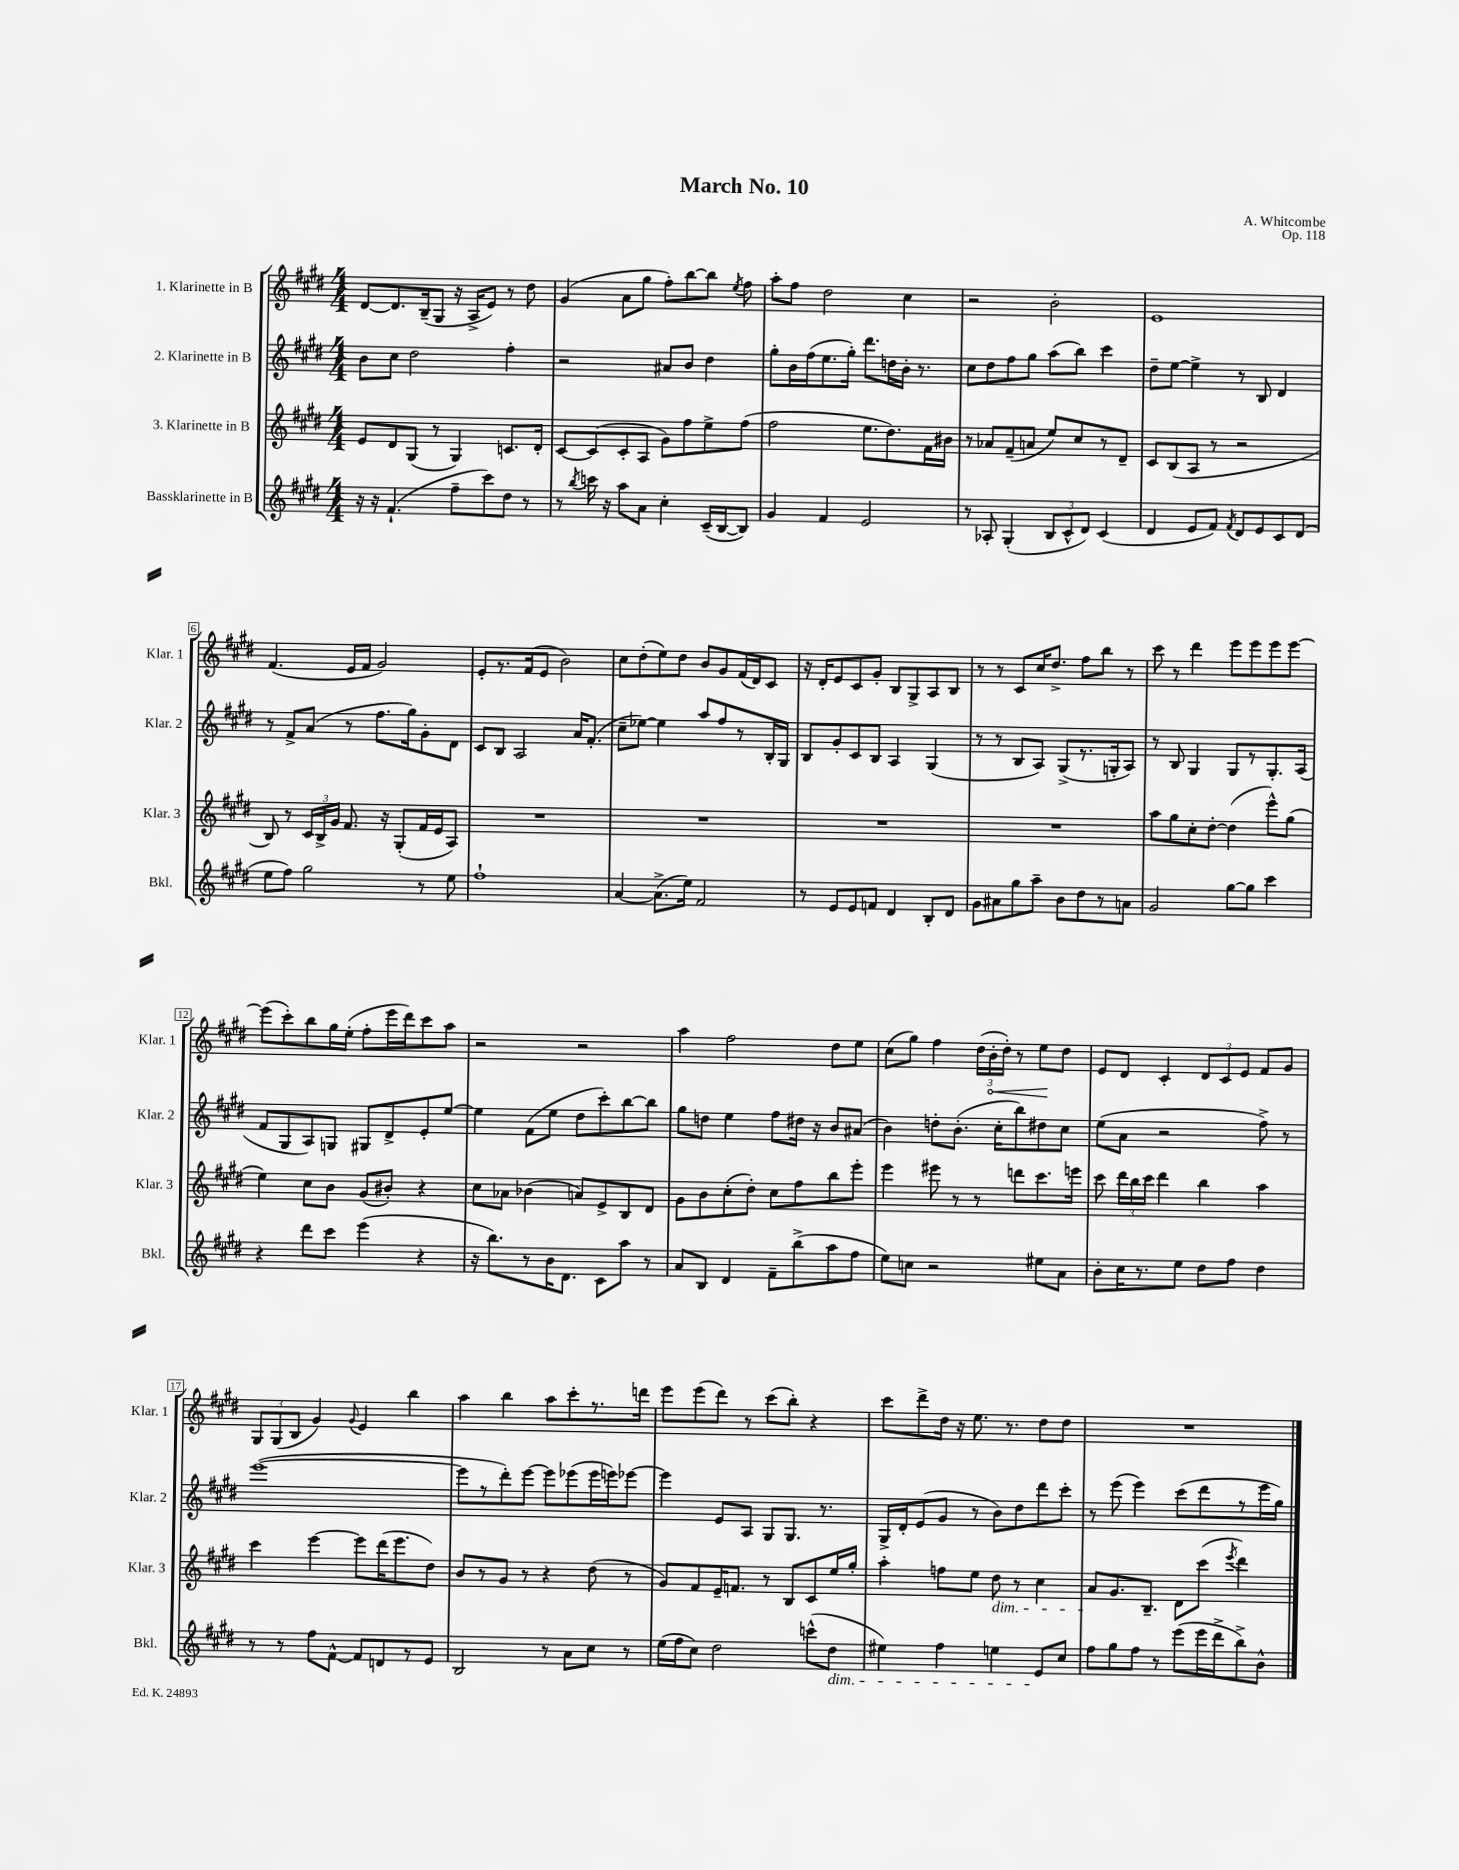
\header { title = "March No. 10" composer = "A. Whitcombe" opus = "Op. 118" }
<<
\new StaffGroup <<
\new Staff = "s0" \with { instrumentName = "1. Klarinette in B" shortInstrumentName = "Klar. 1" } {
    \clef treble \key e \major \numericTimeSignature \time 4/4
    \autoBeamOff dis'8[~ dis'8. b16--( gis8] r16 a16[-> e'8]) r8 dis''8 |
    gis'4( a'8[ gis''8] fis''8[-.) b''8~ b''8] \acciaccatura { e''8 } fis''8 |
    a''8[-. fis''8] dis''2 cis''4 |
    r2 b'2-. |
    e'1 |
    fis'4.( e'16[ fis'16] gis'2) |
    e'8[-. r8. fis'16( e'8] b'2) |
    cis''8[ dis''8-.( e''8) dis''8] b'8[ gis'8 fis'16( dis'16) cis'8] |
    r16 dis'16[-. e'8 cis'8 gis'8]-. b8[ gis8-> a8 b8] |
    r8 r8 cis'8[ cis''16 dis''8.]-> fis''8[ b''8] r8 |
    cis'''8 r8 dis'''4 e'''8[ e'''8 e'''8 e'''8]~ |
    e'''8[( cis'''8-.) b''8 gis''16 e''16]-.( fis''8[-. e'''16 dis'''16) cis'''8 a''8] |
    r2 r2 |
    a''4 fis''2 dis''8[ e''8] |
    cis''8[( gis''8]) fis''4 \tuplet 3/2 { dis''16[( \once \override Hairpin.circled-tip = ##t b'16-.\< dis''16]-.) } r8 e''8[\! dis''8] |
    e'8[ dis'8] cis'4-. \tuplet 3/2 { dis'8[ cis'8 e'8] } fis'8[ gis'8] |
    \tuplet 3/2 { gis8[ gis8( b8] } gis'4) \appoggiatura { gis'8 } e'4 b''4 |
    a''4 b''4 a''8[ cis'''8-. r8. d'''16] |
    e'''8[ e'''8( dis'''8]) r8 cis'''8[( b''8]-.) r4 |
    cis'''8[ dis'''8-> dis''16] r16 e''8. r8. dis''8[ dis''8] |
    R1 \bar "|." |
}
\new Staff = "s1" \with { instrumentName = "2. Klarinette in B" shortInstrumentName = "Klar. 2" } {
    \clef treble \key e \major \numericTimeSignature \time 4/4
    \autoBeamOff b'8[ cis''8] dis''2 fis''4-. |
    r2 ais'8[ b'8] dis''4 |
    gis''8[-. b'16 fis''16( e''8. gis''16]-.) dis'''8.[ d''16 b'16]-. r8. |
    cis''8[ dis''8 fis''8 gis''8] a''8[( b''8]) cis'''4 |
    dis''8[-- e''8]~ e''4-> r8 b8 dis'4 |
    r8 fis'8[-> a'8]( r8 fis''8.[ gis''16) gis'8-. dis'8] |
    cis'8[ b8] a2 a'16[ fis'8.]-.( |
    cis''8[-- ees''8]~) ees''4 a''8[ fis''8 r8 b16-. gis16] |
    b8[ gis'8-. cis'8 b8] a4 gis4( |
    r8 r8 b8[ a8]) gis8[->( r8. g16-. a8]) |
    r8 b8 gis4 gis8[ r8 gis8.-. a16]( |
    fis'8[ gis8 a8) g8] gis8[ dis'8-> e'8-. e''8]~ |
    e''4 fis'8[( e''8] dis''8[ cis'''8-.) b''8~ b''8] |
    gis''8[ d''8] e''4 fis''8[ dis''16] r16 b'8[ ais'8]( |
    b'4) d''8[-. b'8.]-.( cis''16[-. b''8) dis''8 cis''8] |
    e''8[( a'8] r2 fis''8->) r8 |
    e'''1~( |
    e'''8[ r8 dis'''8-.) e'''8]~ e'''8[ ees'''8( ees'''16 e'''16) ees'''8]~ |
    ees'''4 e'8[ a8] gis8[ gis8.] r8. |
    gis16[-> dis'16-. e'8( gis'8] r8 b'8[) dis''8 dis'''8 cis'''8]-. |
    r8 e'''8( e'''4) cis'''8[( dis'''8 r8 e'''16 gis''16]) \bar "|." |
}
\new Staff = "s2" \with { instrumentName = "3. Klarinette in B" shortInstrumentName = "Klar. 3" } {
    \clef treble \key e \major \numericTimeSignature \time 4/4
    \autoBeamOff e'8[ dis'8 gis8]( r8 gis4) c'8.[ dis'16]-. |
    cis'8[~ cis'8( cis'8-. a8] gis'8[) fis''8 e''8-> fis''8]( |
    fis''2 e''8.[ dis''8.) fis'16 bis'16] |
    r8 aes'8[ fis'8--( a'8] e''8[) cis''8 r8 dis'8]-- |
    cis'8[ b8( a8] r8 r2 |
    b8) r8 \tuplet 3/2 { cis'16[ b16-> gis'16] } fis'8. r16 gis8[-.( fis'16 e'16 a8]) |
    R1 |
    R1 |
    R1 |
    R1 |
    a''8[ gis''8 cis''8-. dis''8]~-. dis''4( e'''8[-^) gis''8]( |
    e''4) cis''8[ b'8] gis'8[( bis'8]-.) r4 |
    cis''8[ aes'8] bes'4( a'8[) e'8-> b8 dis'8] |
    gis'8[ b'8 cis''8-.( dis''8]-.) cis''8[ fis''8 b''8 e'''8]-. |
    e'''4 eis'''8 r8 r8 d'''8[ cis'''8. e'''16] |
    cis'''8 \tuplet 3/2 { dis'''16[ b''16 cis'''16] } dis'''4 b''4 a''4 |
    cis'''4 e'''4~ e'''8[ dis'''16( e'''8. dis''8]) |
    b'8[ r8 gis'8] r8 r4 dis''8( r8 |
    gis'8[) fis'8 e'16-- f'8.] r8 b8[ cis'8 e''16 gis''16]-. |
    a''4-. f''8[ e''8] dis''8\dim r8 cis''4 |
    a'8[\! gis'8. b8.]-- dis'8[ cis'''8]( \acciaccatura { e'''8 } dis'''4) \bar "|." |
}
\new Staff = "s3" \with { instrumentName = "Bassklarinette in B" shortInstrumentName = "Bkl." } {
    \clef treble \key e \major \numericTimeSignature \time 4/4
    \autoBeamOff r16 r16 fis'4.-!( fis''8[-- cis'''8) dis''8] r8 |
    r8 \acciaccatura { b''8 } c'''16 r16 a''8[ a'8] cis''4-. cis'16[--( b16~ b8]) |
    gis'4 fis'4 e'2 |
    r8 aes8-. gis4-.( \tuplet 3/2 { b8[ cis'8-^ dis'8]) } cis'4( |
    dis'4 e'8[ fis'8]) \acciaccatura { fis'8 } dis'8[ e'8 cis'8 dis'8]( |
    e''8[ fis''8]) gis''2 r8 e''8 |
    fis''1-! |
    a'4~ a'8.[->( e''16]) fis'2 |
    r8 e'8[ e'8 f'8] dis'4 b8[-. dis'8] |
    gis'8[ ais'8 gis''8 a''8]-- b'8[ dis''8 r8 a'8] |
    gis'2 gis''8[~ gis''8] cis'''4 |
    r4 dis'''8[ cis'''8] e'''4( r4 |
    r16 b''8.[) r8 b'16 dis'8.] cis'8[ a''8] r8 |
    a'8[ b8] dis'4 fis'8[-- b''8->( a''8 fis''8] |
    e''8[) c''8] r2 eis''8[ a'8] |
    b'8[-. cis''16 r8. e''8] dis''8[ fis''8] dis''4 |
    r8 r8 fis''8[ fis'8]~-^ fis'8[ d'8 r8 e'8] |
    b2 r8 a'8[ cis''8] r8 |
    e''16[( fis''16 cis''8]) dis''2 c'''8[-^( dis''8]\dim |
    eis''4) fis''4 e''4 e'8[\! cis''8] |
    fis''8[ gis''8 fis''8] r8 e'''8[( e'''16 dis'''16-> b''8->) b'8]-^ \bar "|." |
}
>>
>>
\layout { \context { \Score \override BarNumber.stencil = #(make-stencil-boxer 0.1 0.3 ly:text-interface::print) } }
